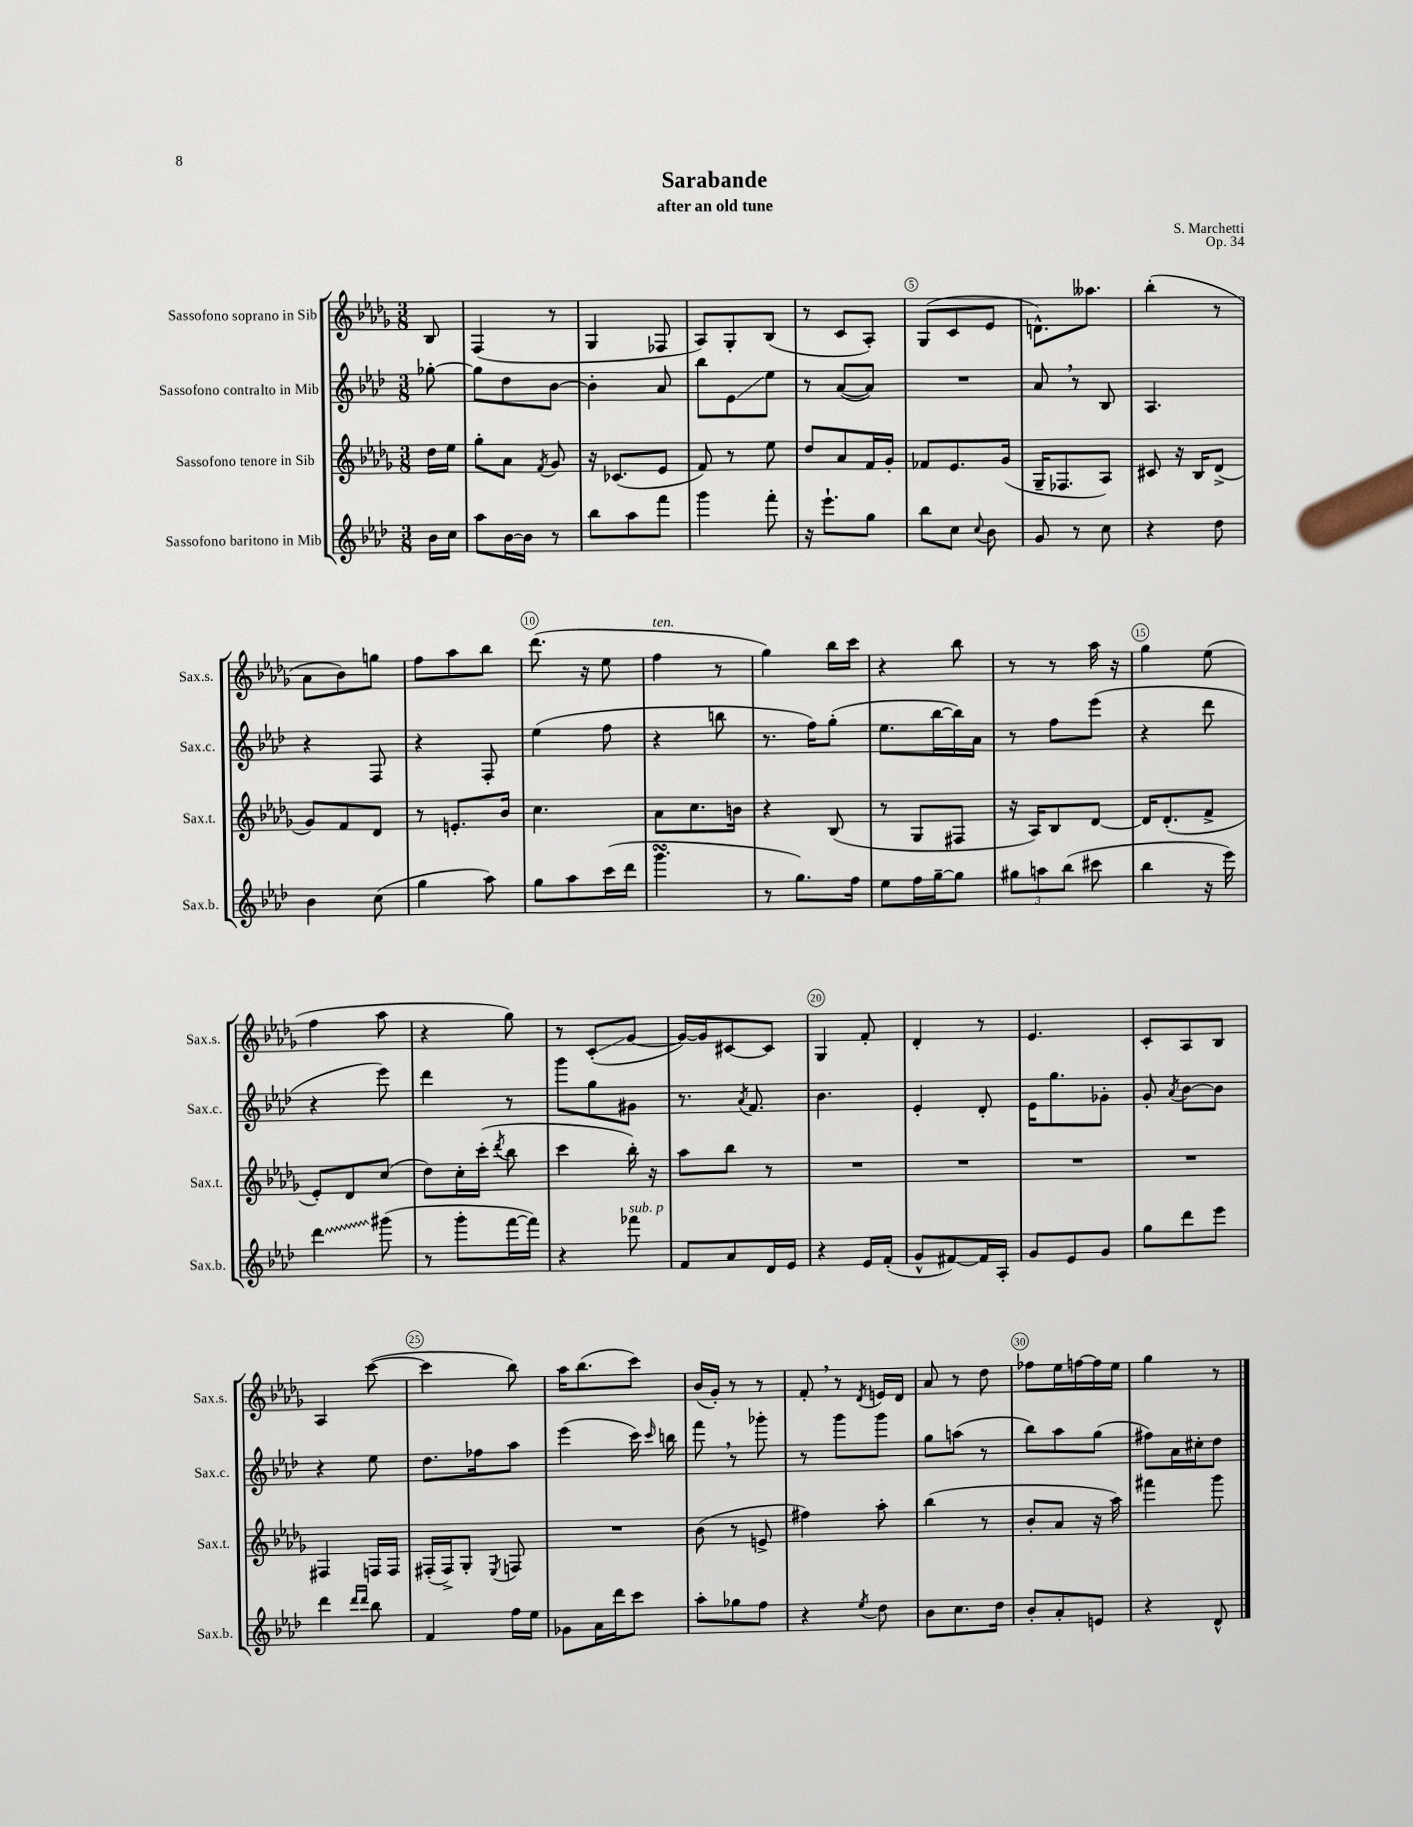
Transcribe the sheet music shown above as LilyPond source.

\header { title = "Sarabande" composer = "S. Marchetti" subtitle = "after an old tune" opus = "Op. 34" }
<<
\new StaffGroup <<
\new Staff = "s0" \with { instrumentName = "Sassofono soprano in Sib" shortInstrumentName = "Sax.s." } {
    \clef treble \key des \major \numericTimeSignature \time 3/8 \partial 8
    \autoBeamOff bes8 |
    f4( r8 |
    ges4 fes8 |
    aes8[) ges8-. bes8]( |
    r8 c'8[ aes8]-.) |
    ges8[( c'8 ees'8] |
    d'8.[-^) aeses''8.] |
    bes''4-.( r8 |
    aes'8[ bes'8) g''8] |
    f''8[ aes''8 bes''8] |
    des'''8.( r16 ees''8 |
    f''4^\markup { \italic "ten." } r8 |
    ges''4) bes''16[ c'''16] |
    r4 bes''8 |
    r8 r8 aes''16 r16 |
    ges''4 ees''8( |
    f''4 aes''8 |
    r4 ges''8) |
    r8 c'8[-.\glissando( ges'8]~ |
    ges'16[~) ges'16 cis'8~ cis'8] |
    ges4 f'8-. |
    des'4-. r8 |
    ees'4. |
    c'8[-. aes8 bes8] |
    aes4 c'''8~( |
    c'''4 bes''8) |
    aes''16[ bes''8.( c'''8]) |
    bes'16[( ges'16]-.) r8 r8 |
    f'8-. \breathe r8 \acciaccatura { des'8 } e'16[ des'16] |
    aes'8 r8 des''8 |
    fes''8[ ees''16 f''16~ f''16 ees''16] |
    ges''4 r8 \bar "|." |
}
\new Staff = "s1" \with { instrumentName = "Sassofono contralto in Mib" shortInstrumentName = "Sax.c." } {
    \clef treble \key aes \major \numericTimeSignature \time 3/8 \partial 8
    \autoBeamOff ges''8~-. |
    ges''8[ des''8 bes'8]~ |
    bes'4-. aes'8 |
    bes''8[ ees'8\glissando ees''8] |
    r8 aes'8[~( aes'8]) |
    R4. |
    aes'8 \breathe r8 bes8 |
    aes4. |
    r4 f8 |
    r4 f8-. |
    ees''4( f''8 |
    r4 b''8 |
    r8. f''16[) g''8]-.( |
    ees''8.[ bes''16~ bes''16) aes'16] |
    r8 f''8[ ees'''8]( |
    r4 des'''8 |
    r4 ees'''8) |
    des'''4 r8 |
    g'''8[ g''8 gis'8] |
    r8. \acciaccatura { aes'8 } f'8. |
    bes'4. |
    ees'4-. des'8-. |
    ees'16[ g''8. ges'8]-. |
    g'8-. \acciaccatura { aes'8 } bes'8[~ bes'8] |
    r4 ees''8 |
    des''8.[ fes''16 aes''8] |
    ees'''4( c'''16) \grace { c'''16 } b''16 |
    f'''8 \breathe r8 ges'''8-. |
    r8 g'''8[ g'''8] |
    g''8[ a''8]( r8 |
    bes''8[) aes''8 g''8]( |
    fis''8[) aes'16 cis''16-. des''8] \bar "|." |
}
\new Staff = "s2" \with { instrumentName = "Sassofono tenore in Sib" shortInstrumentName = "Sax.t." } {
    \clef treble \key des \major \numericTimeSignature \time 3/8 \partial 8
    \autoBeamOff des''16[ ees''16] |
    ges''8[-. aes'8] \acciaccatura { f'8 } ges'8 |
    r16 ces'8.[( ees'8] |
    f'8) r8 ees''8 |
    des''8[ aes'8 f'16 ges'16]-. |
    fes'8[ ees'8. ges'16]( |
    ges16[-- fes8. aes8]) |
    cis'8 r16 bes16[ des'8]->( |
    ges'8[) f'8 des'8] |
    r8 e'8.[-. bes'16] |
    c''4. |
    aes'8[ c''8. b'16] |
    r4 bes8( |
    r8 ges8[ fis8] |
    r16 aes16[) bes8 des'8]~ |
    des'16[ des'8.-.( f'8]-> |
    ees'8[-.) des'8 c''8]( |
    des''8[) c''16-. c'''16]-.( \acciaccatura { des'''8 } bes''8 |
    c'''4 bes''16-.) r16 |
    aes''8[ bes''8] r8 |
    R4. |
    R4. |
    R4. |
    R4. |
    fis4 f16[ f16] |
    fis16[-.( fis16->) ges8]-. \acciaccatura { ees8 } f8 |
    R4. |
    bes'8( r8 e'8-> |
    fis''4) aes''8-. |
    bes''4( r8 |
    bes'8[-. aes'8] r16 aes''16) |
    fis'''4 ges'''8 \bar "|." |
}
\new Staff = "s3" \with { instrumentName = "Sassofono baritono in Mib" shortInstrumentName = "Sax.b." } {
    \clef treble \key aes \major \numericTimeSignature \time 3/8 \partial 8
    \autoBeamOff bes'16[ c''16] |
    aes''8[ bes'16~ bes'16] r8 |
    bes''8[ aes''8 f'''8] |
    g'''4 f'''8-. |
    r16 ees'''8.[-! g''8] |
    bes''8[ c''8] \appoggiatura { c''8 } bes'8 |
    g'8 r8 c''8 |
    r4 des''8 |
    bes'4 c''8( |
    g''4 aes''8) |
    g''8[ aes''8 c'''16( des'''16] |
    g'''4.\turn |
    r8 g''8.[) f''16] |
    ees''8[ f''16 g''16~-- g''8] |
    \tuplet 3/2 { gis''8[ a''8 bes''8]( } cis'''8 |
    bes''4 r16 ees'''16) |
    \once \override Glissando.style = #'zigzag des'''4\glissando gis'''8( |
    r8 g'''8[-. f'''16~ f'''16]) |
    r4 fes'''8^\markup { \italic "sub. p" } |
    f'8[ aes'8 des'16 ees'16] |
    r4 ees'16[ f'16]-.( |
    g'8[-^ fis'8~) fis'16 aes16]-. |
    g'8[ ees'8 g'8] |
    g''8[ des'''8 ees'''8] |
    des'''4 \grace { des'''16[ des'''16] } bes''8 |
    f'4 f''16[ ees''16] |
    ges'8[ aes'16 des'''16 c'''8] |
    aes''8[-. ges''8 f''8] |
    r4 \acciaccatura { ees''8 } des''8 |
    bes'8[ c''8. des''16] |
    bes'8[-. aes'8-. e'8] |
    r4 des'8-^ \bar "|." |
}
>>
>>
\layout { \context { \Score \override BarNumber.break-visibility = ##(#f #t #t) barNumberVisibility = #(every-nth-bar-number-visible 5) \override BarNumber.stencil = #(make-stencil-circler 0.1 0.3 ly:text-interface::print) } }
